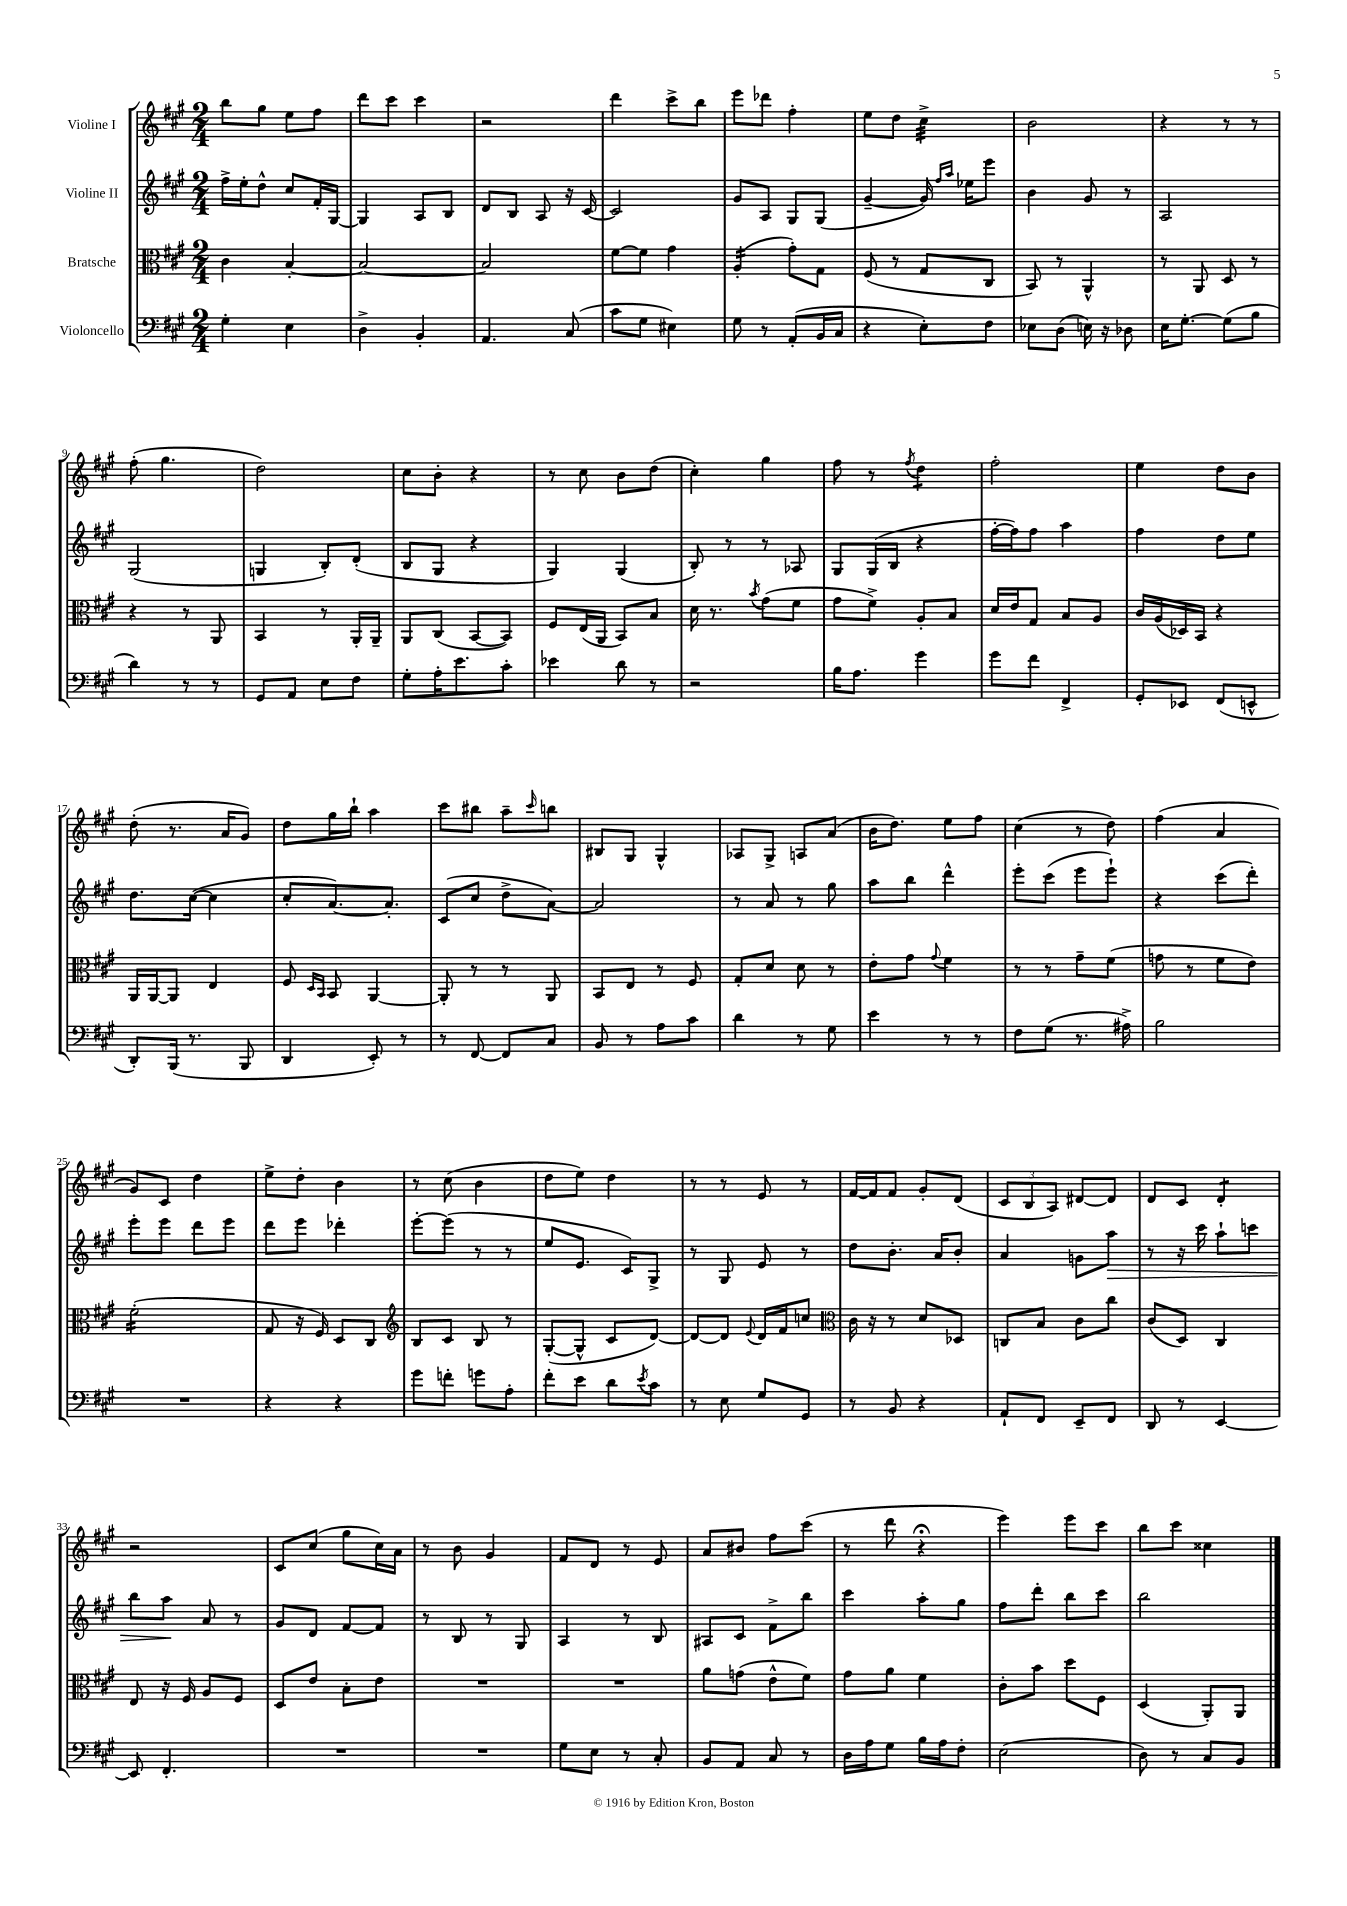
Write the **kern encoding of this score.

**kern	**kern	**kern	**kern
*staff4	*staff3	*staff2	*staff1
*clefF4	*clefC3	*clefG2	*clefG2
*k[f#c#g#]	*k[f#c#g#]	*k[f#c#g#]	*k[f#c#g#]
*M2/4	*M2/4	*M2/4	*M2/4
4G#'\	4c#\	16ff#^\LL	8bb\L
.	.	16ee'\J	.
.	.	8dd^^\J	8gg#\J
4E\	[4B'/	8cc#/L	8ee\L
.	.	16f#'/L	8ff#\J
.	.	[16G#/JJ	.
=	=	=	=
4D^\	2B/_	4G#/]	8ddd\L
.	.	.	8ccc#\J
4BB'/	.	8A/L	4ccc#\
.	.	8B/J	.
=	=	=	=
4.AA/	2B/]	8d/L	2r
.	.	8B/J	.
.	.	8A/	.
(8C#/	.	16r	.
.	.	[16c#/	.
=	=	=	=
8c#\L	[8f#\L	2c#/]	4ddd\
8G#\J	8f#\]J	.	.
4E#\)	4g#\	.	8ccc#^\L
.	.	.	8bb\J
=	=	=	=
8G#\	(4A'/	8g#/L	8eee\L
8r	.	8A/J	8ddd-\J
(8AA'/L	8g#'\L)	8G#/L	4ff#'\
16BB/L	8G#\J	(8G#/J	.
16C#/JJ	.	.	.
=	=	=	=
4r	(8F#/	[4g#~/	8ee\L
.	8r	.	8dd\J
8E'\L)	8G#/L	16g#/])	4cc#^\
.	.	16qqff#/LL	.
.	.	16qqaa/JJ	.
.	.	16ee-\LK	.
8F#\J	8C#/J	8eee\J	.
=	=	=	=
8E-\L	8BB/)	4b\	2b\
(8D\J	8r	.	.
16E\)	4AA^^/	8g#/	.
16r	.	.	.
8D-\	.	8r	.
=	=	=	=
16E\LK	8r	2A/	4r
[8.G#'\J	.	.	.
.	8AA/	.	.
(8G#\]L	8D/	.	8r
8B\J	8r	.	8r
=	=	=	=
4d\)	4r	(2G#/	(8ff#'\
.	.	.	4.gg#\
8r	8r	.	.
8r	8AA/	.	.
=	=	=	=
8GG#/L	4BB/	4G/	2dd\)
8AA/J	.	.	.
8E\L	8r	8B'/L)	.
8F#\J	16AA'/LL	(8d'/J	.
.	16AA~/JJ	.	.
=	=	=	=
8G#'\L	8AA/L	8B/L	8cc#\L
16A'\K	(8C#/J	8G#/J	8b'\J
8.e\	.	.	.
.	[8BB/L	4r	4r
8c#'\J	8BB/]J)	.	.
=	=	=	=
4e-\	8F#/L	4G#/)	8r
.	(16E/L	.	8cc#\
.	16AA/JJ	.	.
8d\	8BB/L)	(4G#/	8b\L
8r	8B/J	.	(8dd\J
=	=	=	=
2r	16d\	8B'/)	4cc#'\)
.	8.r	.	.
.	.	8r	.
.	8qb/	.	.
.	(8g#\L	8r	4gg#\
.	8f#\J	8A-/	.
=	=	=	=
16B\LK	8g#\L	8G#/L	8ff#\
8.A\J	.	.	.
.	8f#^\J)	(16G#/L	8r
.	.	16B/JJ	.
.	.	.	8qff#/
4g#\	8A'/L	4r	4dd\
.	8B/J	.	.
=	=	=	=
8g#\L	16d/LL	[16ff#'\LL	2ff#'\
.	16e/J	16ff#\]J)	.
8f#\J	8G#/J	8ff#\J	.
4FF#^/	8B/L	4aa\	.
.	8A/J	.	.
=	=	=	=
8GG#'/L	16c#/LL	4ff#\	4ee\
.	(16A/	.	.
8EE-/J	16D-/)	.	.
.	16BB/JJ	.	.
(8FF#/L	4r	8dd\L	8dd\L
8EE^^/J	.	8ee\J	8b\J
=	=	=	=
8DD'/L)	16AA/LL	8.dd\L	(8dd'\
.	[16AA/J	.	.
(16BBB/Jk	8AA/]J	.	8.r
8.r	.	([16cc#\Jk	.
.	4E/	4cc#\]	.
.	.	.	16a/LK
8BBB/	.	.	8g#/J)
=	=	=	=
4DD/	8F#/	8cc#'/L	8dd\L
.	16qqD/LL	.	.
.	16qqBB/JJ	.	.
.	8BB/	[8.a/)	16gg#\L
.	.	.	16bb`\JJ
8EE'/)	[4AA/	.	4aa\
.	.	8.a'/]J	.
8r	.	.	.
=	=	=	=
8r	8AA'/]	(8c#/L	8ccc#\L
[8FF#/	8r	8cc#/J	8bb#\J
8FF#/]L	8r	8dd^\L	8aa~\L
.	.	.	16qqccc#/
8C#/J	8AA/	[8a\J)	8bb\J
=	=	=	=
8BB/	8BB/L	2a/]	8B#/L
8r	8E/J	.	8G#/J
8A\L	8r	.	4G#^^/
8c#\J	8F#/	.	.
=	=	=	=
4d\	8G#'/L	8r	8A-/L
.	8d/J	8a/	8G#^/J
8r	8d\	8r	8A/L
8G#\	8r	8gg#\	(8a/J
=	=	=	=
4e\	8e'\L	8aa\L	16b\LK
.	.	.	8.dd\J)
.	8g#\J	8bb\J	.
.	8qqg#/	.	.
8r	4f#\	4ddd^^\	8ee\L
8r	.	.	8ff#\J
=	=	=	=
8F#\L	8r	8eee'\L	(4cc#\
(8G#\J	8r	(8ccc#\J	.
8.r	8g#~\L	8eee\L	8r
.	(8f#\J	8eee`\J)	8dd\)
16A#^\)	.	.	.
=	=	=	=
2B\	8g\	4r	(4ff#\
.	8r	.	.
.	8f#\L	(8ccc#\L	4a/
.	8e\J)	8ddd'\J)	.
=	=	=	=
2r	(2f#'\	8eee'\L	8g#/L)
.	.	8eee\J	8c#/J
.	.	8ddd\L	4dd\
.	.	8eee\J	.
=	=	=	=
4r	8G#/	8ddd\L	8ee^\L
.	16r	8eee\J	8dd'\J
.	16F#/)	.	.
4r	8D/L	4ddd-'\	4b\
.	8C#/J	.	.
=	=	=	=
*	*clefG2	*	*
8g#\L	8B/L	[8eee'\L	8r
8f'\J	8c#/J	(8eee\]J	(8cc#\
8g\L	8B/	8r	4b\
8A'\J	8r	8r	.
=	=	=	=
8f#'\L	([8G#'/L	8ee/L	8dd\L
8e\J	8G#^^/]J	8.e/J	8ee\J)
8d\L	8c#/L	.	4dd\
.	.	16c#/LK)	.
8qe/	.	.	.
8c#\J	[8d/J)	8G#^/J	.
=	=	=	=
8r	8d/_L	8r	8r
8E\	8d/]J	8G#/	8r
.	8qqe/	.	.
8G#/L	16d/LL	8e/	8e/
.	16f#/J	.	.
8GG#/J	8cc/J	8r	8r
=	=	=	=
*	*clefC3	*	*
8r	16c#\	8dd\L	[16f#/LL
.	16r	.	16f#/]J
8BB/	8r	8.b'\J	8f#/J
4r	8d/L	.	8g#'/L
.	.	16a/LK	.
.	8D-/J	8b'/J	(8d/J
=	=	=	=
8AA`/L	8C/L	4a/	12c#/L
.	.	.	12B/
8FF#/J	8B/J	.	.
.	.	.	12A/J)
8EE~/L	8c#\L	8g\L	[8d#/L
8FF#/J	8cc#\J	8aa\J	8d#/]J
=	=	=	=
8DD/	(8c#/L	8r	8d/L
8r	8D/J)	16r	8c#/J
.	.	16ccc#\	.
[4EE/	4C#/	8aa`\L	4d'/
.	.	8ccc\J	.
=	=	=	=
8EE/]	8E/	8bb\L	2r
4.FF#'/	16r	8aa\J	.
.	16F#/	.	.
.	8A/L	8a/	.
.	8F#/J	8r	.
=	=	=	=
2r	8D/L	8g#/L	8c#/L
.	8e/J	8d/J	(8cc#/J
.	8B'\L	[8f#/L	8gg#\L
.	8e\J	8f#/]J	16cc#\L)
.	.	.	16a\JJ
=	=	=	=
2r	2r	8r	8r
.	.	8B/	8b\
.	.	8r	4g#/
.	.	8G#/	.
=	=	=	=
8G#\L	2r	4A/	8f#/L
8E\J	.	.	8d/J
8r	.	8r	8r
8C#'/	.	8B/	8e/
=	=	=	=
8BB/L	8a\L	8A#/L	8a/L
8AA/J	(8g\J	8c#/J	8b#/J
8C#/	8e^^\L	8f#^\L	8ff#\L
8r	8f#\J)	8bb\J	(8ccc#\J
=	=	=	=
16D\LL	8g#\L	4ccc#\	8r
16A\J	.	.	.
8G#\J	8a\J	.	8ddd\
16B\LL	4f#\	8aa'\L	4r;
16A\J	.	.	.
8F#'\J	.	8gg#\J	.
=	=	=	=
(2E\	8c#'\L	8ff#\L	4eee\)
.	8b\J	8ddd'\J	.
.	8dd\L	8bb\L	8eee\L
.	8F#\J	8ccc#\J	8ccc#\J
=	=	=	=
8D\)	(4D/	2bb\	8bb\L
8r	.	.	8ccc#\J
8C#/L	8AA'/L)	.	4cc##\
8BB/J	8AA/J	.	.
==	==	==	==
*-	*-	*-	*-
